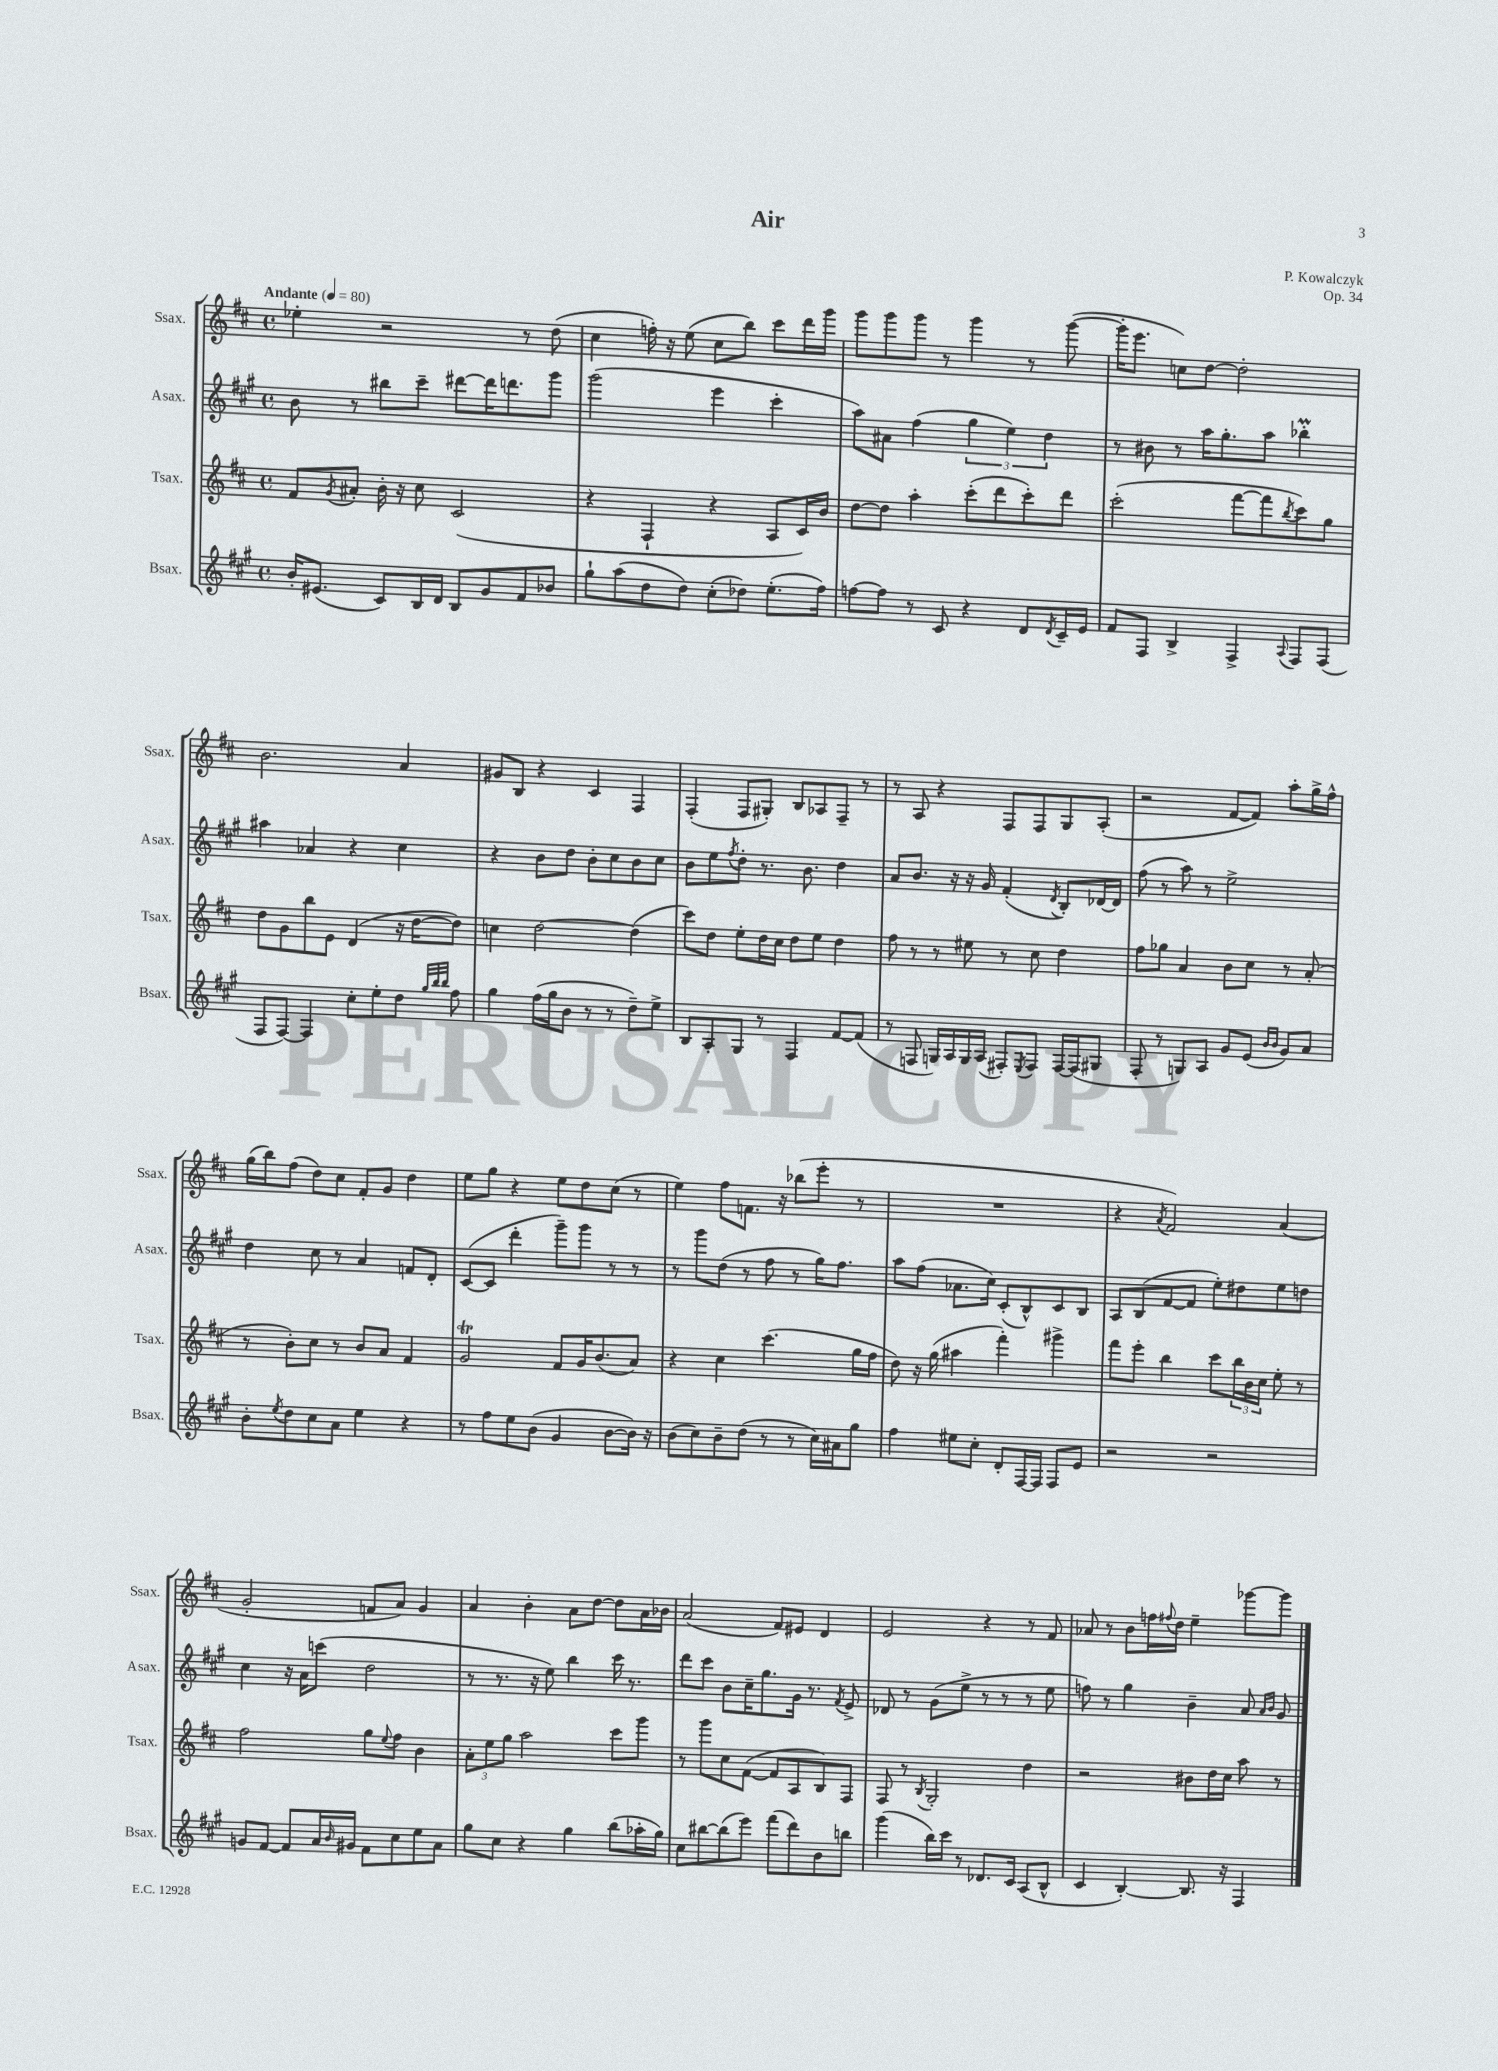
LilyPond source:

\header { title = "Air" composer = "P. Kowalczyk" opus = "Op. 34" }
<<
\new StaffGroup <<
\new Staff = "s0" \with { instrumentName = "Ssax." shortInstrumentName = "Ssax." } {
    \clef treble \key d \major \defaultTimeSignature \time 4/4 \tempo "Andante" 4 = 80
    ees''4-. r2 r8 d''8( |
    cis''4 f''16-.) r16 e''8( cis''8 b''8) cis'''8 d'''16 g'''16 |
    g'''8 g'''8 g'''8 r8 g'''4 r8 g'''8~( |
    g'''16-. e'''8. c''8) d''8~ d''2-. |
    b'2. a'4 |
    gis'8 b8 r4 cis'4 fis4 |
    fis4-.( fis8 gis8-.) b8 aes8 fis8-- r8 |
    r8 a8 r4 fis8 fis8 g8 a8-.( |
    r2 fis'8~ fis'8) a''8-. g''16-> fis''16-^ |
    g''16( b''16) fis''8( d''8) cis''8 fis'8-. g'8 d''4 |
    e''8 g''8 r4 e''8 d''8 cis''8( r8 |
    e''4) fis''8 f'8. r16 bes''8( e'''8-. r8 |
    R1 |
    r4 \acciaccatura { a'8 } fis'2) a'4( |
    g'2-. f'8 a'8) g'4 |
    a'4 b'4-. a'8 d''8~ d''8 a'16 bes'16 |
    a'2( fis'8) eis'8 d'4 |
    e'2 r4 r8 fis'8 |
    aes'8 r8 b'8 f''16 \appoggiatura { fis''8 } d''16 e''4-- ges'''8~ ges'''8 \bar "|." |
}
\new Staff = "s1" \with { instrumentName = "Asax." shortInstrumentName = "Asax." } {
    \clef treble \key a \major \defaultTimeSignature \time 4/4
    b'8 r8 bis''8 cis'''8-- dis'''8~ dis'''16 d'''8. gis'''8 |
    gis'''2( e'''4 cis'''4-. |
    a''8) ais'8 fis''4( \tuplet 3/2 { gis''4 e''4) d''4 } |
    r8 bis'8 r8 a''16 gis''8.-. a''8 bes''4-.\prall |
    ais''4 aes'4 r4 cis''4 |
    r4 b'8 d''8 b'8-. cis''8 b'8 cis''8 |
    b'8 e''8 \acciaccatura { fis''8 } d''8-. r8. b'8. d''4 |
    a'8 b'8. r16 r16 gis'16 fis'4-.( \acciaccatura { d'8 } b8-.) des'16~ des'16 |
    fis''8( r8 a''8) r8 e''2-> |
    d''4 cis''8 r8 a'4 f'8 d'8-. |
    cis'8~( cis'8 d'''4-. gis'''8--) gis'''8 r8 r8 |
    r8 gis'''8 d''8( r8 fis''8 r8 gis''16) fis''8. |
    a''8 fis''8( aes'8. cis''16) cis'8-.( b8-^) cis'8 b8 |
    a8 b8( fis'8~ fis'8 e''8-.) dis''8 e''8 d''8 |
    cis''4 r16 a'16 c'''8( d''2 |
    r8 r8. r16 e''8) b''4 cis'''16 r8. |
    d'''8 cis'''8 b'8 cis''16-- gis''8. gis'16 r8. \acciaccatura { fis'8 } e'8-> |
    des'8 r8 gis'8( e''8-> r8 r8 r8 e''8 |
    f''8) r8 gis''4 b'4-- a'8 \grace { a'16 b'16 } gis'8 \bar "|." |
}
\new Staff = "s2" \with { instrumentName = "Tsax." shortInstrumentName = "Tsax." } {
    \clef treble \key d \major \defaultTimeSignature \time 4/4
    fis'8 \acciaccatura { g'8 } ais'8-. b'16-. r16 cis''8 cis'2( |
    r4 fis4-! r4 a8 cis'16) b'16 |
    d''8~ d''8 a''4-. cis'''8-.( d'''8 cis'''8-.) d'''8 |
    cis'''2-.( fis'''8~ fis'''8 \acciaccatura { b''8 } cis'''8) g''8 |
    d''8 g'8 b''8 e'8 d'4( r16 d''16~ d''8) |
    c''4 d''2~ d''4( |
    cis'''8) d''8 e''8-. d''16 cis''16 d''8 e''8 d''4 |
    fis''8 r8 r8 eis''8 r8 cis''8 d''4 |
    fis''8 ges''8 a'4 b'8 cis''8 r8 a'8-.( |
    r8 b'8-.) cis''8 r8 b'8 a'8 fis'4 |
    g'2\trill fis'8 g'16 b'8.( a'8) |
    r4 cis''4 cis'''4.( g''16 fis''16 |
    d''8) r16 g''16( ais''4 fis'''4-.) gis'''4-> |
    fis'''8 e'''8-. b''4 cis'''8 \tuplet 3/2 { b''16 b'16 cis''16 } e''8-. r8 |
    fis''2 g''8 \appoggiatura { e''8 } fis''8 b'4 |
    \tuplet 3/2 { a'8-. e''8 g''8 } a''2 cis'''8 g'''8 |
    r8 g'''8 cis''8 fis'8~( fis'8 a8 b8) fis8 |
    fis8 r8 \acciaccatura { b8 } g2-. d''4 |
    r2 bis'8 d''16 cis''16 a''8 r8 \bar "|." |
}
\new Staff = "s3" \with { instrumentName = "Bsax." shortInstrumentName = "Bsax." } {
    \clef treble \key a \major \defaultTimeSignature \time 4/4
    b'16-. eis'8.( cis'8) b16 d'16 b8 gis'8 fis'8 bes'8 |
    gis''8-! a''8( d''8 d''8) cis''8-.( des''8) e''8.-.( fis''16) |
    f''8~ f''8 r8 cis'8 r4 d'8 \acciaccatura { d'8 } cis'16-- e'16 |
    fis'8 fis8 b4-> fis4-> \appoggiatura { a8 } fis8 fis8( |
    fis8 fis8~) fis4 cis''8-. e''8-. d''8 \grace { gis''32 b''32 b''32 } fis''8 |
    gis''4 fis''16( gis''16 b'8 r8 r8 d''8--) e''8-> |
    b8 a8-. gis8 r8 fis4 fis'8~ fis'8( |
    r8 f8 g16) a16 g16 a16( fis8-.) \acciaccatura { e8 } fis8 fis16~ fis16( gis8 |
    fis8-. r8 g8) a8 gis'8 e'8( \grace { b'16 b'16 } gis'8) a'8 |
    b'8-. \acciaccatura { e''8 } d''8 cis''8 a'8 e''4 r4 |
    r8 fis''8 e''8 b'8( gis'4 b'8~ b'16) r16 |
    b'8( cis''8) b'8-- d''8( r8 r8 cis''16) ais'16 gis''8 |
    fis''4 eis''8 cis''8-. d'8-. fis16~ fis16 fis8 e'8 |
    r2 r2 |
    g'8 fis'8~ fis'8 a'16 \grace { b'16 } gis'16 fis'8 cis''8 e''8 a'8 |
    gis''8 cis''8 r4 gis''4 b''8( aes''16-. gis''16) |
    cis''8 bis''8~ bis''8( e'''8) fis'''8( d'''8) b'8 b''8 |
    gis'''4( b''16) cis'''16 r8 des'8. cis'16 a8( b8-^ |
    cis'4 b4~-.) b8. r16 fis4 \bar "|." |
}
>>
>>
\layout { \context { \Score \remove "Bar_number_engraver" } }
